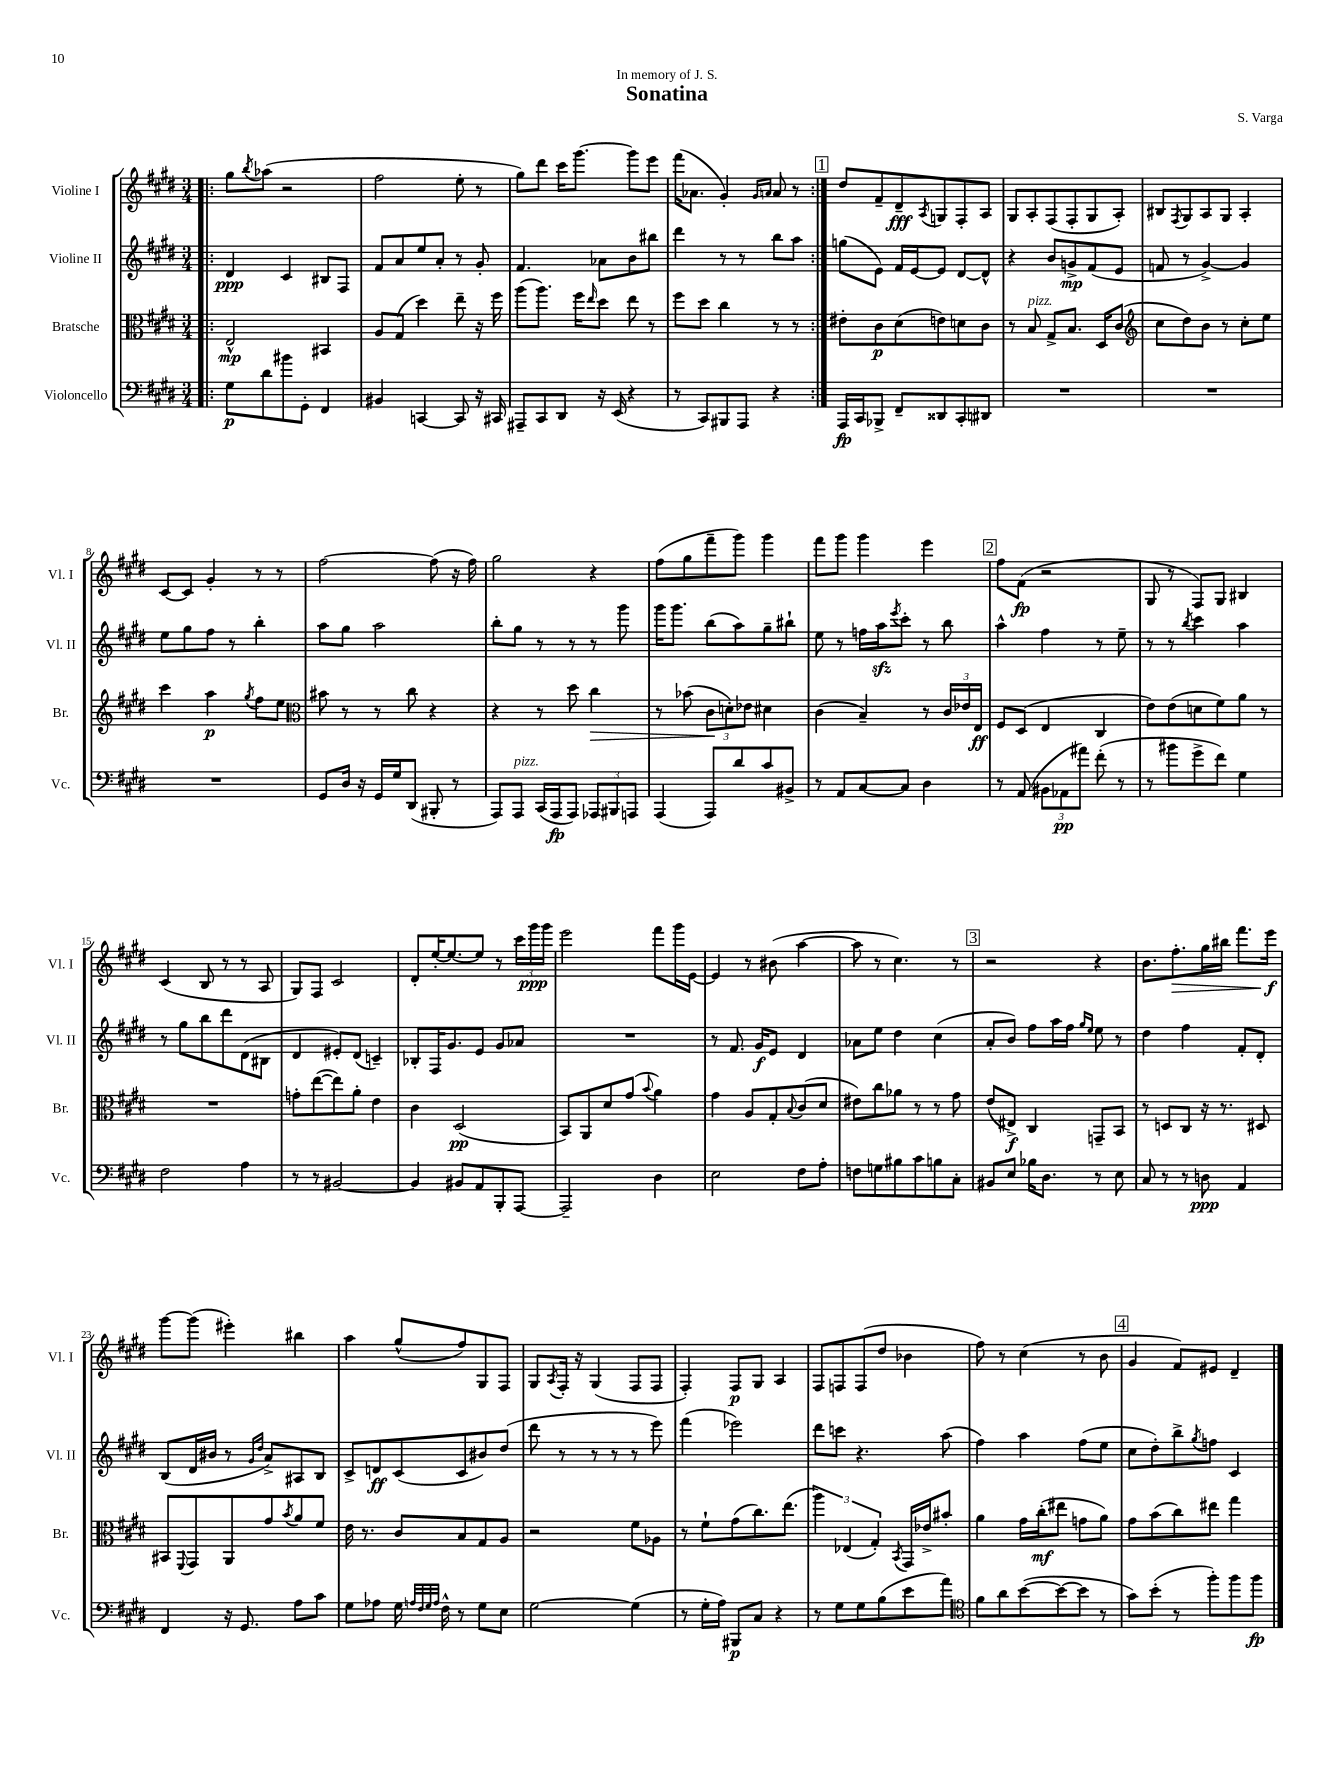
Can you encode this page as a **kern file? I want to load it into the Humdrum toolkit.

**kern	**kern	**kern	**kern
*staff4	*staff3	*staff2	*staff1
*clefF4	*clefC3	*clefG2	*clefG2
*k[f#c#g#d#]	*k[f#c#g#d#]	*k[f#c#g#d#]	*k[f#c#g#d#]
*M3/4	*M3/4	*M3/4	*M3/4
=!|:	=!|:	=!|:	=!|:
8G#	2E^^	4d#	8gg#
.	.	.	8qbb
8d#	.	.	(8aa-
8b#	.	4c#	2r
8GG#'	.	.	.
4FF#	4BB#	8B#	.
.	.	8F#	.
=	=	=	=
4BB#	8A	8f#	2ff#
.	(8G#	8a	.
[4CC	4dd#)	8ee	.
.	.	8a'	.
8CC]	8ee~	8r	8ee'
16r	16r	8g#'	8r
16CC#	16ff#	.	.
=	=	=	=
8AAA#~	(8aa	4.f#	8gg#)
8CC#	8.aa)	.	8ddd#
8DD#	.	.	16ccc#
.	16ff#	.	[8.ggg#
.	16qqee	.	.
16r	8dd#	8a-	.
(16EE	.	.	.
4r	8ee	8b	8ggg#]
.	8r	8bb#	8eee
=	=	=	=
8r	8ff#	4ddd#	(16fff#
.	.	.	8.a-
8CC#)	8dd#	.	.
8BBB#	4cc#	8r	4g#')
8AAA	.	8r	.
.	.	.	16qqg#
.	.	.	16qqa
4r	8r	8bb	8a
.	8r	8aa	8r
=:|!	=:|!	=:|!	=:|!
16AAA	8e#'	(8gg	8dd#
16CC#	.	.	.
8BBB-^	8c#	8e)	8f#~
8FF#~	(8d#	16f#	8d#~
.	.	[16e	.
.	.	.	8qA
8DD##	8e)	8e]	8G
8CC#'	8d	[8d#	8F#'
8DD#	8c#	8d#^^]	8A
=	=	=	=
2.r	8r	4r	8G#
.	8B	.	8A'
.	8G#^	8b	(8F#
.	8.B	8g^	8F#'
.	.	(8f#	8G#
.	16D#	.	.
.	(8c#	8e	8A')
=	=	=	=
*	*clefG2	*	*
2.r	8cc#	8f	8B#
.	.	.	8qF#
.	8dd#)	8r	8G#
.	8b	[4g#^)	8A
.	8r	.	8G#
.	8cc#'	4g#]	4A'
.	8ee	.	.
=	=	=	=
2.r	4ccc#	8ee	[8c#
.	.	8gg#	8c#]
.	4aa	8ff#	4g#'
.	.	8r	.
.	8qgg#	.	.
.	8ff#	4bb'	8r
.	8ee	.	8r
=	=	=	=
*	*clefC3	*	*
8GG#	8b#	8aa	[2ff#
16D#	8r	8gg#	.
16r	.	.	.
16GG#	8r	2aa	.
16G#	.	.	.
(8DD#	8cc#	.	.
8BBB#'	4r	.	(8ff#]
8r	.	.	16r
.	.	.	16ff#)
=	=	=	=
8AAA)	4r	8bb'	2gg#
8AAA	.	8gg#	.
(16CC#	8r	8r	.
16AAA	.	.	.
8AAA)	8dd#	8r	.
12AAA-	4cc#	8r	4r
12BBB#	.	.	.
.	.	8ggg#	.
12AAA	.	.	.
=	=	=	=
(4AAA	8r	16ggg#	(8ff#
.	.	8.ggg#	.
.	(8b-	.	8gg#
8AAA)	12c#	(8bb	8fff#~
.	12d')	.	.
8d#	.	8aa)	8ggg#)
.	12e-	.	.
8c#	4d#	8gg#~	4ggg#
8BB#^	.	8bb#`	.
=	=	=	=
8r	(4c#	8ee	8fff#
8AA	.	8r	8ggg#
[8C#	4B~)	16ff	4ggg#
.	.	16aa	.
.	.	8qeee	.
8C#]	.	8ccc#'	.
4D#	8r	8r	4eee
.	24c#	8bb	.
.	24e-	.	.
.	24E	.	.
=	=	=	=
8r	8F#	4aa^^	8ff#
(8AA	(8D#	.	(8f#
12BB#	4E	4ff#	2r
12AA-	.	.	.
12a#)	.	.	.
(8f#'	4C#	8r	.
8r	.	8ee~	.
=	=	=	=
8r	8e)	8r	8G#
8b#	(8e	8r	8r
.	.	8qbb	.
8g#^	8d	4ccc#	8F#)
8f#)	8f#)	.	8G#
4G#	8a	4aa	4B#
.	8r	.	.
=	=	=	=
2F#	2.r	8r	(4c#
.	.	8gg#	.
.	.	8bb	8B
.	.	8ddd#	8r
4A	.	(8d#	8r
.	.	8B#	8A
=	=	=	=
8r	8g'	4d#	8G#)
8r	([8ee	.	8F#
[2BB#	8ee])	8e#')	2c#
.	8a'	(8d#	.
.	4e	4c~)	.
=	=	=	=
4BB#]	4c#	8B-'	8d#'
.	.	16F#	[16ee'
.	.	8.g#	8.ee_
8BB#	(2D#	.	.
8AA	.	8e	8ee]
8BBB'	.	8g#	8r
[8AAA	.	8a-	24ccc#
.	.	.	24ggg#
.	.	.	24ggg#
=	=	=	=
2AAA~]	8BB)	2.r	2eee
.	8AA	.	.
.	8d#	.	.
.	(8g#	.	.
.	8qqb	.	.
4D#	4a)	.	8fff#
.	.	.	16ggg#
.	.	.	[16e
=	=	=	=
2E	4g#	8r	4e]
.	.	8.f#	.
.	8A	.	8r
.	.	16g#	.
.	8G#'	8e	(8b#
.	8qqB	.	.
8F#	(8c#	4d#	[4aa
8A'	8d#	.	.
=	=	=	=
8F	8e#)	8a-	8aa]
8G	8cc#	8ee	8r
8B#	8a-	4dd#	4.cc#)
8c#	8r	.	.
8B	8r	(4cc#	.
8C#'	8g#	.	8r
=	=	=	=
8BB#	(8e	8a'	2r
8E	8E#^)	8b)	.
16B-	4C#	8ff#	.
8.D#	.	.	.
.	.	16aa	.
.	.	16ff#	.
.	.	16qqgg#	.
.	.	16qqee	.
8r	8GG~	8ee	4r
8E	8BB	8r	.
=	=	=	=
8C#	8r	4dd#	8.b
8r	8D	.	.
.	.	.	8.ff#'
8r	8C#	4ff#	.
8D	16r	.	16gg#
.	8.r	.	16bb#
4AA	.	8f#'	8.fff#
.	8D#	8d#'	.
.	.	.	16eee
=	=	=	=
4FF#	8BB#	(8B	[8ggg#
.	8qqFF#	.	.
.	8GG#	16d#	(8ggg#]
.	.	16b#	.
16r	8AA	8r	4eee#')
8.GG#	.	.	.
.	.	16qqg#	.
.	.	16qqdd#	.
.	8g#	8a^)	.
.	8qb	.	.
8A	8a	8A#	4bb#
8c#	8f#	8B	.
=	=	=	=
8G#	16e	8c#^	4aa
.	8.r	.	.
8A-	.	8d	.
16G#	8c#	(8c#	(8gg#^^
32qqA	.	.	.
32qqF#	.	.	.
32qqG#	.	.	.
32qqA	.	.	.
16F#^^	.	.	.
8r	8B	8c#	8ff#)
8G#	8G#	8b#)	8G#
8E	8A	(8dd#	8F#
=	=	=	=
[2G#	2r	8ddd#	8G#
.	.	.	8qA
.	.	8r	16F#'
.	.	.	16r
.	.	8r	(4G#
.	.	8r	.
(4G#]	8f#	8r	8F#
.	8A-	8eee)	8F#
=	=	=	=
8r	8r	(4fff#	4F#')
16G#'	8f#`	.	.
16A)	.	.	.
8BBB#	(8g#	2eee-)	8F#
8C#	8.cc#)	.	8G#
4r	.	.	4A
.	(8.ee	.	.
=	=	=	=
8r	6aa)	8ddd#	8F#
8G#	.	8ccc	8F
.	(6E-	.	.
8G#	.	4.r	(8F
.	6G#')	.	.
(8B	.	.	8dd#
.	8qBB	.	.
8e	16GG#	.	4b-
.	16e-^	.	.
8a)	8b#'	(8aa	.
=	=	=	=
*clefC4	*	*	*
8f#	4a	4ff#)	8ff#)
8a	.	.	8r
([8b	16g#	4aa	(4cc#
.	(16cc#'	.	.
8b_	8ee#	.	.
8b]	8g	(8ff#	8r
8r	8a)	8ee	8b
=	=	=	=
8g#)	8g#	8cc#	4g#
(8b'	(8b	8dd#')	.
8r	8cc#)	8bb^	8f#)
.	.	8qgg#	.
8ff#')	8ee#	8ff	8e#
8ff#	4gg#	4c#	4d#~
8ff#	.	.	.
==	==	==	==
*-	*-	*-	*-
